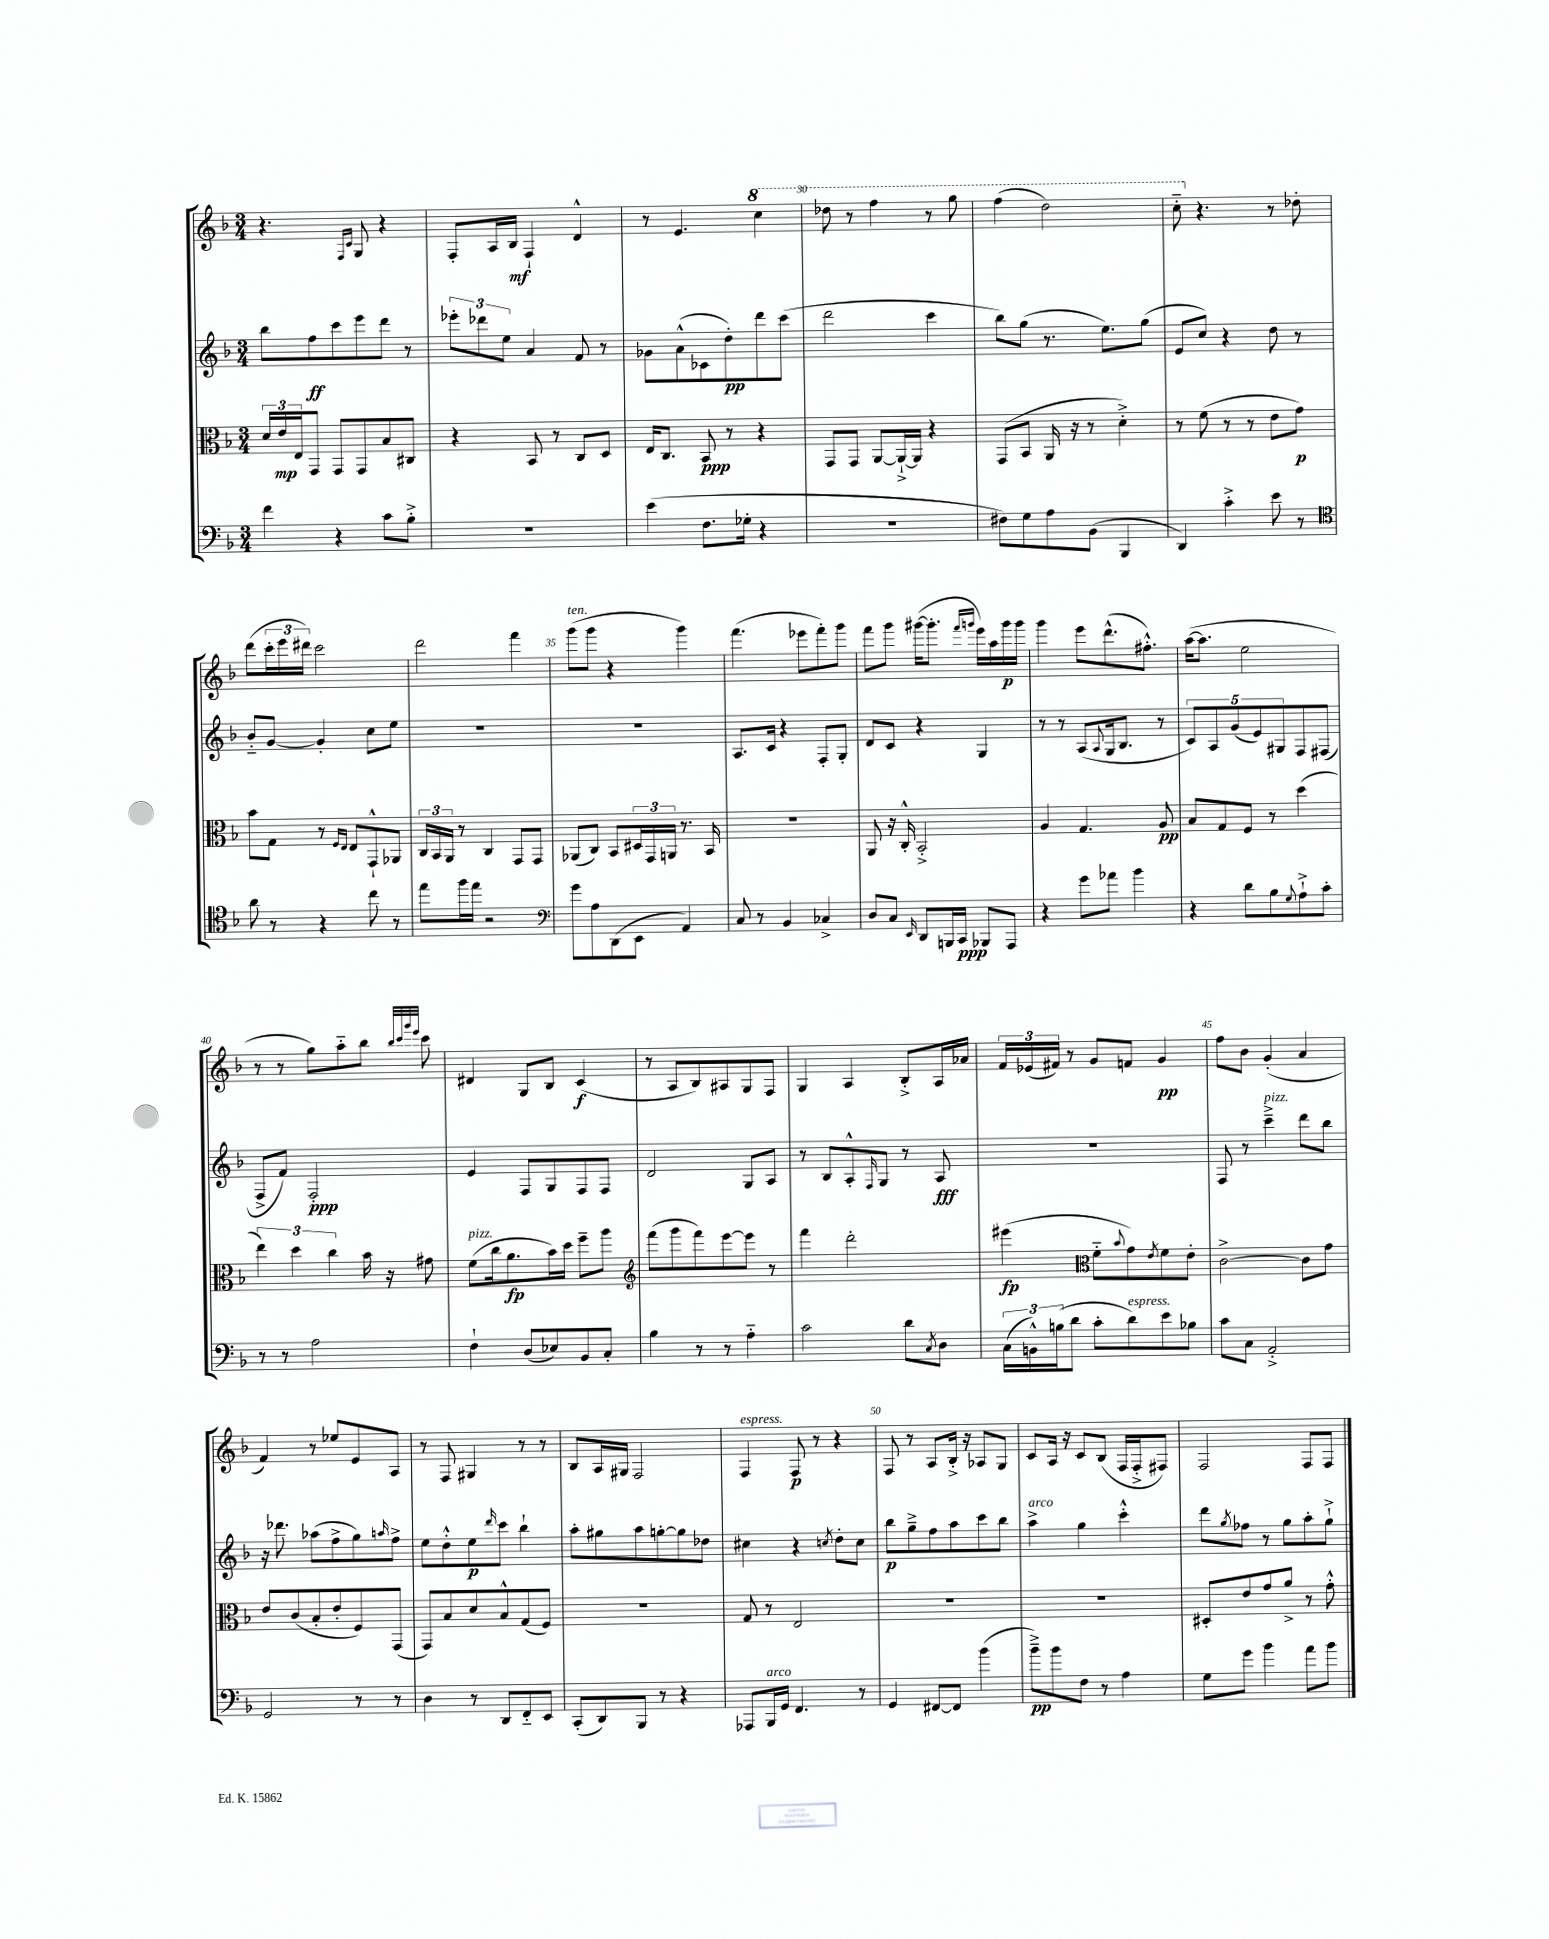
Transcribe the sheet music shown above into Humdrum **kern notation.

**kern	**dynam	**kern	**dynam	**kern	**dynam	**kern	**dynam
*part4	*part4	*part3	*part3	*part2	*part2	*part1	*part1
*staff4	*staff4	*staff3	*staff3	*staff2	*staff2	*staff1	*staff1
*clefF4	*	*clefC3	*	*clefG2	*	*clefG2	*
*k[b-]	*	*k[b-]	*	*k[b-]	*	*k[b-]	*
*M3/4	*	*M3/4	*	*M3/4	*	*M3/4	*
=27	=27	=27	=27	=27	=27	=27	=27
4f\	.	24d/LL	.	8bb-\L	.	4.r	.
.	.	24e/	mp	.	.	.	.
.	.	24E/J	.	.	.	.	.
.	.	8GG/J	.	8ff\	ff	.	.
4r	.	8GG/L	.	8ccc\	.	.	.
.	.	.	.	.	.	16qqF/LL	.
.	.	.	.	.	.	16qqc/JJ	.
.	.	8GG/	.	8eee\	.	8G/	.
8c\L	.	8B-/	.	8ddd\J	.	4r	.
8B-'^\J	.	8C#X/J	.	8r	.	.	.
=28	=28	=28	=28	=28	=28	=28	=28
2.r	.	4r	.	12eee-X'\L	.	8F'/L	.
.	.	.	.	12ddd-X\	.	.	.
.	.	.	.	.	.	16A/L	.
.	.	.	.	12ee\J	.	.	.
.	.	.	.	.	.	16B-/JJ	mf
.	.	8BB-/	.	4a/	.	4F`/	.
.	.	8r	.	.	.	.	.
.	.	8C/L	.	8f/	.	4d^^/	.
.	.	8D/J	.	8r	.	.	.
=29	=29	=29	=29	=29	=29	=29	=29
(4e\	.	16E/KL	.	8g-X\L	.	8r	.
.	.	8.C/J	.	.	.	.	.
.	.	.	.	(8a^^\	.	4.e/	.
8.F\L	.	8BB-/	ppp	8c-X\	.	.	.
.	.	8r	.	8dd'\)	pp	.	.
16G-X'\Jk	.	.	.	.	.	.	.
*	*	*	*	*	*	*8va	*
4r	.	4r	.	8ddd\	.	4ccc\	.
.	.	.	.	(8ccc\J	.	.	.
=30	=30	=30	=30	=30	=30	=30	=30
2.r	.	8GG/L	.	2ddd\	.	8ddd-X\	.
.	.	8GG/J	.	.	.	8r	.
.	.	[8AA/L	.	.	.	4fff\	.
.	.	16AA`^/L_	.	.	.	.	.
.	.	16AA/JJ]	.	.	.	.	.
.	.	4r	.	4ccc\	.	8r	.
.	.	.	.	.	.	8ggg\	.
=31	=31	=31	=31	=31	=31	=31	=31
8F#X\L)	.	(8GG/L	.	8bb-\L)	.	(4fff\	.
8G\	.	8BB-/J	.	(8gg\J	.	.	.
8A\	.	16AA/	.	8.r	.	2ddd\)	.
.	.	16r	.	.	.	.	.
(8BB-\J	.	8r	.	.	.	.	.
.	.	.	.	8.ee\L)	.	.	.
4BBB-/	.	4d'^\)	.	.	.	.	.
.	.	.	.	(8gg\J	.	.	.
=32	=32	=32	=32	=32	=32	=32	=32
4DD/)	.	8r	.	8e/L	.	8ccc\	.
*	*	*	*	*	*	*X8va	*
.	.	(8f\	.	8cc/J)	.	4.r	.
4c'^\	.	8r	.	4r	.	.	.
.	.	8r	.	.	.	.	.
8e\	.	8e\L	.	8dd\	.	8r	.
8r	.	8g\J)	p	8r	.	8dd-X'\	.
!!LO:LB:g=z
=33	=33	=33	=33	=33	=33	=33	=33
*clefC4	*	*	*	*	*	*	*
8a\	.	8b-\L	.	8b-/L	.	(8ddd\L	.
8r	.	8G\J	.	[8g/J	.	24ccc'\L	.
.	.	.	.	.	.	24eee\	.
.	.	.	.	.	.	24ddd#X\JJ)	.
4r	.	8r	.	4g'/]	.	2ccc\	.
.	.	16qqF/LL	.	.	.	.	.
.	.	16qqE/JJ	.	.	.	.	.
.	.	8E/L	.	.	.	.	.
8cc\	.	8GG`^^/	.	8cc\L	.	.	.
8r	.	8AA-X/J	.	8ee\J	.	.	.
=34	=34	=34	=34	=34	=34	=34	=34
8ee\L	.	24C/LL	.	2.r	.	2ddd\	.
.	.	24BB-/	.	.	.	.	.
.	.	24AA/JJ	.	.	.	.	.
16ff\L	.	8r	.	.	.	.	.
16ee\JJ	.	.	.	.	.	.	.
2r	.	4C/	.	.	.	.	.
.	.	8GG/L	.	.	.	4fff\	.
.	.	8GG/J	.	.	.	.	.
=35	=35	=35	=35	=35	=35	=35	=35
*clefF4	*	*	*	*	*	*	*
!	!	!	!	!	!	!LO:TX:a:i:t=ten.	!
8g\L	.	(8AA-X/L	.	2.r	.	(8ggg\L	.
8A\	.	8C/J)	.	.	.	8ggg\J	.
(8DD\	.	8BB-/L	.	.	.	4r	.
8EE\J	.	24D#X/L	.	.	.	.	.
.	.	24GG/	.	.	.	.	.
.	.	24AAn/JJ	.	.	.	.	.
4AA/)	.	8.r	.	.	.	4ggg\)	.
.	.	16BB-/	.	.	.	.	.
=36	=36	=36	=36	=36	=36	=36	=36
8C/	.	2.r	.	8.A/L	.	(4.fff\	.
8r	.	.	.	.	.	.	.
.	.	.	.	16c/Jk	.	.	.
4BB-/	.	.	.	4r	.	.	.
.	.	.	.	.	.	8eee-X\L	.
4C-X^/	.	.	.	8F'/L	.	8fff'\)	.
.	.	.	.	8G'/J	.	8ggg\J	.
=37	=37	=37	=37	=37	=37	=37	=37
8D/L	.	8AA/	.	8d/L	.	8fff\L	.
8C/J	.	16r	.	8c/J	.	8ggg\J	.
.	.	16C'^^/	.	.	.	.	.
16qqEE/	.	.	.	.	.	.	.
8DD/L	.	2BB-'^/	.	4r	.	([16ggg#X\KL	.
.	.	.	.	.	.	8.ggg#'\J]	.
16BBBn/L	.	.	.	.	.	.	.
16CC/JJ	ppp	.	.	.	.	.	.
.	.	.	.	.	.	16qqfff/LL	.
.	.	.	.	.	.	16qqgggn/JJ	.
8BBB-X/L	.	.	.	4G/	.	16eee\LL)	.
.	.	.	.	.	.	16aa\	.
8AAA/J	.	.	.	.	.	16ggg\	p
.	.	.	.	.	.	16ggg\JJ	.
=38	=38	=38	=38	=38	=38	=38	=38
4r	.	4A/	.	8r	.	4ggg\	.
.	.	.	.	8r	.	.	.
8g\L	.	4.G/	.	(8A/L	.	8eee\L	.
.	.	.	.	8qqA/	.	.	.
8a-X\J	.	.	.	16G/k	.	(8.ddd^^\	.
.	.	.	.	8.B-/J	.	.	.
4b-\	.	.	.	.	.	.	.
.	.	.	.	.	.	8.ff#X'^^\J)	.
.	.	8A/	pp	8r	.	.	.
=39	=39	=39	=39	=39	=39	=39	=39
4r	.	8B-/L	.	10c/L)	.	([16aa\KL	.
.	.	.	.	.	.	8.aa\J]	.
.	.	.	.	10A/	.	.	.
.	.	8G/	.	.	.	.	.
.	.	.	.	(10g/	.	.	.
8d\L	.	8F/J	.	.	.	2ee\	.
.	.	.	.	10e/)	.	.	.
8B-\	.	8r	.	.	.	.	.
.	.	.	.	10G#X/	.	.	.
8qqG/	.	.	.	.	.	.	.
8A`^\	.	(4dd\	.	8F/	.	.	.
8c'\J	.	.	.	(8F#X/J	.	.	.
!!LO:LB:g=z
=40	=40	=40	=40	=40	=40	=40	=40
8r	.	6ee\)	.	8F^/L	.	8r	.
8r	.	.	.	8f/J)	.	8r	.
.	.	6dd\	.	.	.	.	.
2A\	.	.	.	2F'/	ppp	8gg\L)	.
.	.	6cc\	.	.	.	.	.
.	.	.	.	.	.	8aa\	.
.	.	16b-\	.	.	.	8bb-\J	.
.	.	16r	.	.	.	.	.
.	.	.	.	.	.	32qqbb-/LLL	.
.	.	.	.	.	.	32qqccc/	.
.	.	.	.	.	.	32qqggg/	.
.	.	.	.	.	.	32qqeee/JJJ	.
.	.	8g#X\	.	.	.	8ccc\	.
=41	=41	=41	=41	=41	=41	=41	=41
!	!	!LO:TX:a:i:t=pizz.	!	!	!	!	!
4F`\	.	(8f\L	.	4e/	.	4d#X/	.
.	.	16cc\k	.	.	.	.	.
.	.	8.a\	fp	.	.	.	.
(8D/L	.	.	.	8F/L	.	8G/L	.
8E-X/)	.	16b-\L)	.	8G/	.	8B-/J	.
.	.	16dd\JJ	.	.	.	.	.
8BB-/	.	8ff~\L	.	8F/	.	(4c/	f
8C'/J	.	8aa\J	.	8F/J	.	.	.
=42	=42	=42	=42	=42	=42	=42	=42
*	*	*clefG2	*	*	*	*	*
4B-\	.	(8fff\L	.	2d/	.	8r	.
.	.	8ggg\	.	.	.	8A/L	.
8r	.	8fff\)	.	.	.	8B-/)	.
8r	.	[8eee\	.	.	.	8A#X/	.
4A\	.	8eee\J]	.	8G/L	.	8G/	.
.	.	8r	.	8A/J	.	8F/J	.
=43	=43	=43	=43	=43	=43	=43	=43
2c\	.	4fff\	.	8r	.	4G/	.
.	.	.	.	8B-/L	.	.	.
.	.	2ddd'\	.	8A'^^/	.	4A/	.
.	.	.	.	16qqF/	.	.	.
.	.	.	.	8G/J	.	.	.
8d\L	.	.	.	8r	.	8B-'^/L	.
8qC/	.	.	.	.	.	.	.
8D\J	.	.	.	8A/	fff	16A/L	.
.	.	.	.	.	.	16a-X/JJ	.
=44	=44	=44	=44	=44	=44	=44	=44
(24C\LL	.	(4eee#X\	fp	2.r	.	24f/LL	.
24BBn^^\)	.	.	.	.	.	(24e-X/	.
(24Bn\J	.	.	.	.	.	24f#X/JJ)	.
8d\J	.	.	.	.	.	8r	.
*	*	*clefC3	*	*	*	*	*
8c'\L	.	8f\L	.	.	.	8g/L	.
.	.	8qqb-/	.	.	.	.	.
!LO:TX:a:i:t=espress.	!	!	!	!	!	!	!
8d\)	.	8g\)	.	.	.	8fn/J	.
.	.	8qe/	.	.	.	.	.
8e\	.	8f\	.	.	.	4g/	pp
8B-X\J	.	8e'\J	.	.	.	.	.
=45	=45	=45	=45	=45	=45	=45	=45
8c\L	.	[2c^\	.	8F/	.	8ff\L	.
8C\J	.	.	.	8r	.	8b-\J	.
!	!	!	!	!LO:TX:a:i:t=pizz.	!	!	!
2AA'^/	.	.	.	4ccc~^\	.	(4g'/	.
.	.	8c\L]	.	8ddd\L	.	4a/	.
.	.	8g\J	.	8bb-\J	.	.	.
!!LO:LB:g=z
=46	=46	=46	=46	=46	=46	=46	=46
2GG/	.	8e/L	.	16r	.	4f/)	.
.	.	.	.	8.ddd-X\	.	.	.
.	.	(8c/	.	.	.	.	.
.	.	8B-'/	.	(8aa-X\L	.	8r	.
.	.	8e'/	.	8ff^\	.	8ee-X/L	.
8r	.	8F/)	.	8gg\)	.	8e/	.
.	.	.	.	16qqaan/	.	.	.
8r	.	(8GG/J	.	8ff^\J	.	8A/J	.
=47	=47	=47	=47	=47	=47	=47	=47
4D\	.	8GG/L)	.	8ee\L	.	8r	.
.	.	8B-/	.	8dd'^^\	.	8F/	.
8r	.	8d/	.	8ee\	p	4G#X/	.
.	.	.	.	16qqddd/	.	.	.
8DD/L	.	8B-^^/	.	8ccc\J	.	.	.
8FF/	.	(8G/	.	4bb-`\	.	8r	.
8EE/J	.	8F/J)	.	.	.	8r	.
=48	=48	=48	=48	=48	=48	=48	=48
(8CC'/L	.	2.r	.	8aa'\L	.	8B-/L	.
8DD/)	.	.	.	8gg#X\	.	16A/L	.
.	.	.	.	.	.	16G#X/JJ	.
8BBB-/J	.	.	.	8aa\	.	2F/	.
8r	.	.	.	[8ggn'\	.	.	.
4r	.	.	.	8gg\]	.	.	.
.	.	.	.	8dd-X\J	.	.	.
=49	=49	=49	=49	=49	=49	=49	=49
!	!	!	!	!	!	!LO:TX:a:i:t=espress.	!
8AAA-X/L	.	8G/	.	4cc#X\	.	4F/	.
!LO:TX:a:i:t=arco	!	!	!	!	!	!	!
16BBB-/L	.	8r	.	.	.	.	.
16GG/JJ	.	.	.	.	.	.	.
4.FF/	.	2E/	.	4r	.	8F/	p
.	.	.	.	.	.	8r	.
.	.	.	.	8qccn/	.	.	.
.	.	.	.	8dd'\L	.	4r	.
8r	.	.	.	8cc\J	.	.	.
=50	=50	=50	=50	=50	=50	=50	=50
4GG/	.	2.r	.	8bb-\L	p	8F/	.
.	.	.	.	8gg~^\	.	8r	.
[8FF#X/L	.	.	.	8ff\	.	8A/L	.
8FF#/J]	.	.	.	8aa\	.	16B-'^/Jk	.
.	.	.	.	.	.	16r	.
(4b-\	.	.	.	8ccc\	.	8A-X/L	.
.	.	.	.	8bb-\J	.	8G/J	.
=51	=51	=51	=51	=51	=51	=51	=51
!	!	!	!	!LO:TX:a:i:t=arco	!	!	!
8b-~^\L)	pp	2.r	.	4aa^\	.	8c/L	.
8b-\	.	.	.	.	.	16A/Jk	.
.	.	.	.	.	.	16r	.
8F\J	.	.	.	4gg\	.	8c/L	.
8r	.	.	.	.	.	(8B-/J	.
4A\	.	.	.	4ccc'^^\	.	16F/LL	.
.	.	.	.	.	.	16F'^/J	.
.	.	.	.	.	.	8F#X/J)	.
=52	=52	=52	=52	=52	=52	=52	=52
8G\L	.	8D#X'/L	.	8ddd\L	.	2F/	.
.	.	.	.	8qgg/	.	.	.
8g\J	.	8e/	.	8ff-X\J	.	.	.
4b-\	.	8g/	.	8r	.	.	.
.	.	8a^/J	.	8gg\L	.	.	.
8a\L	.	8r	.	8aa'\	.	8F/L	.
8b-\J	.	8g'^^\	.	8gg`^\J	.	8F/J	.
==	==	==	==	==	==	==	==
*-	*-	*-	*-	*-	*-	*-	*-
